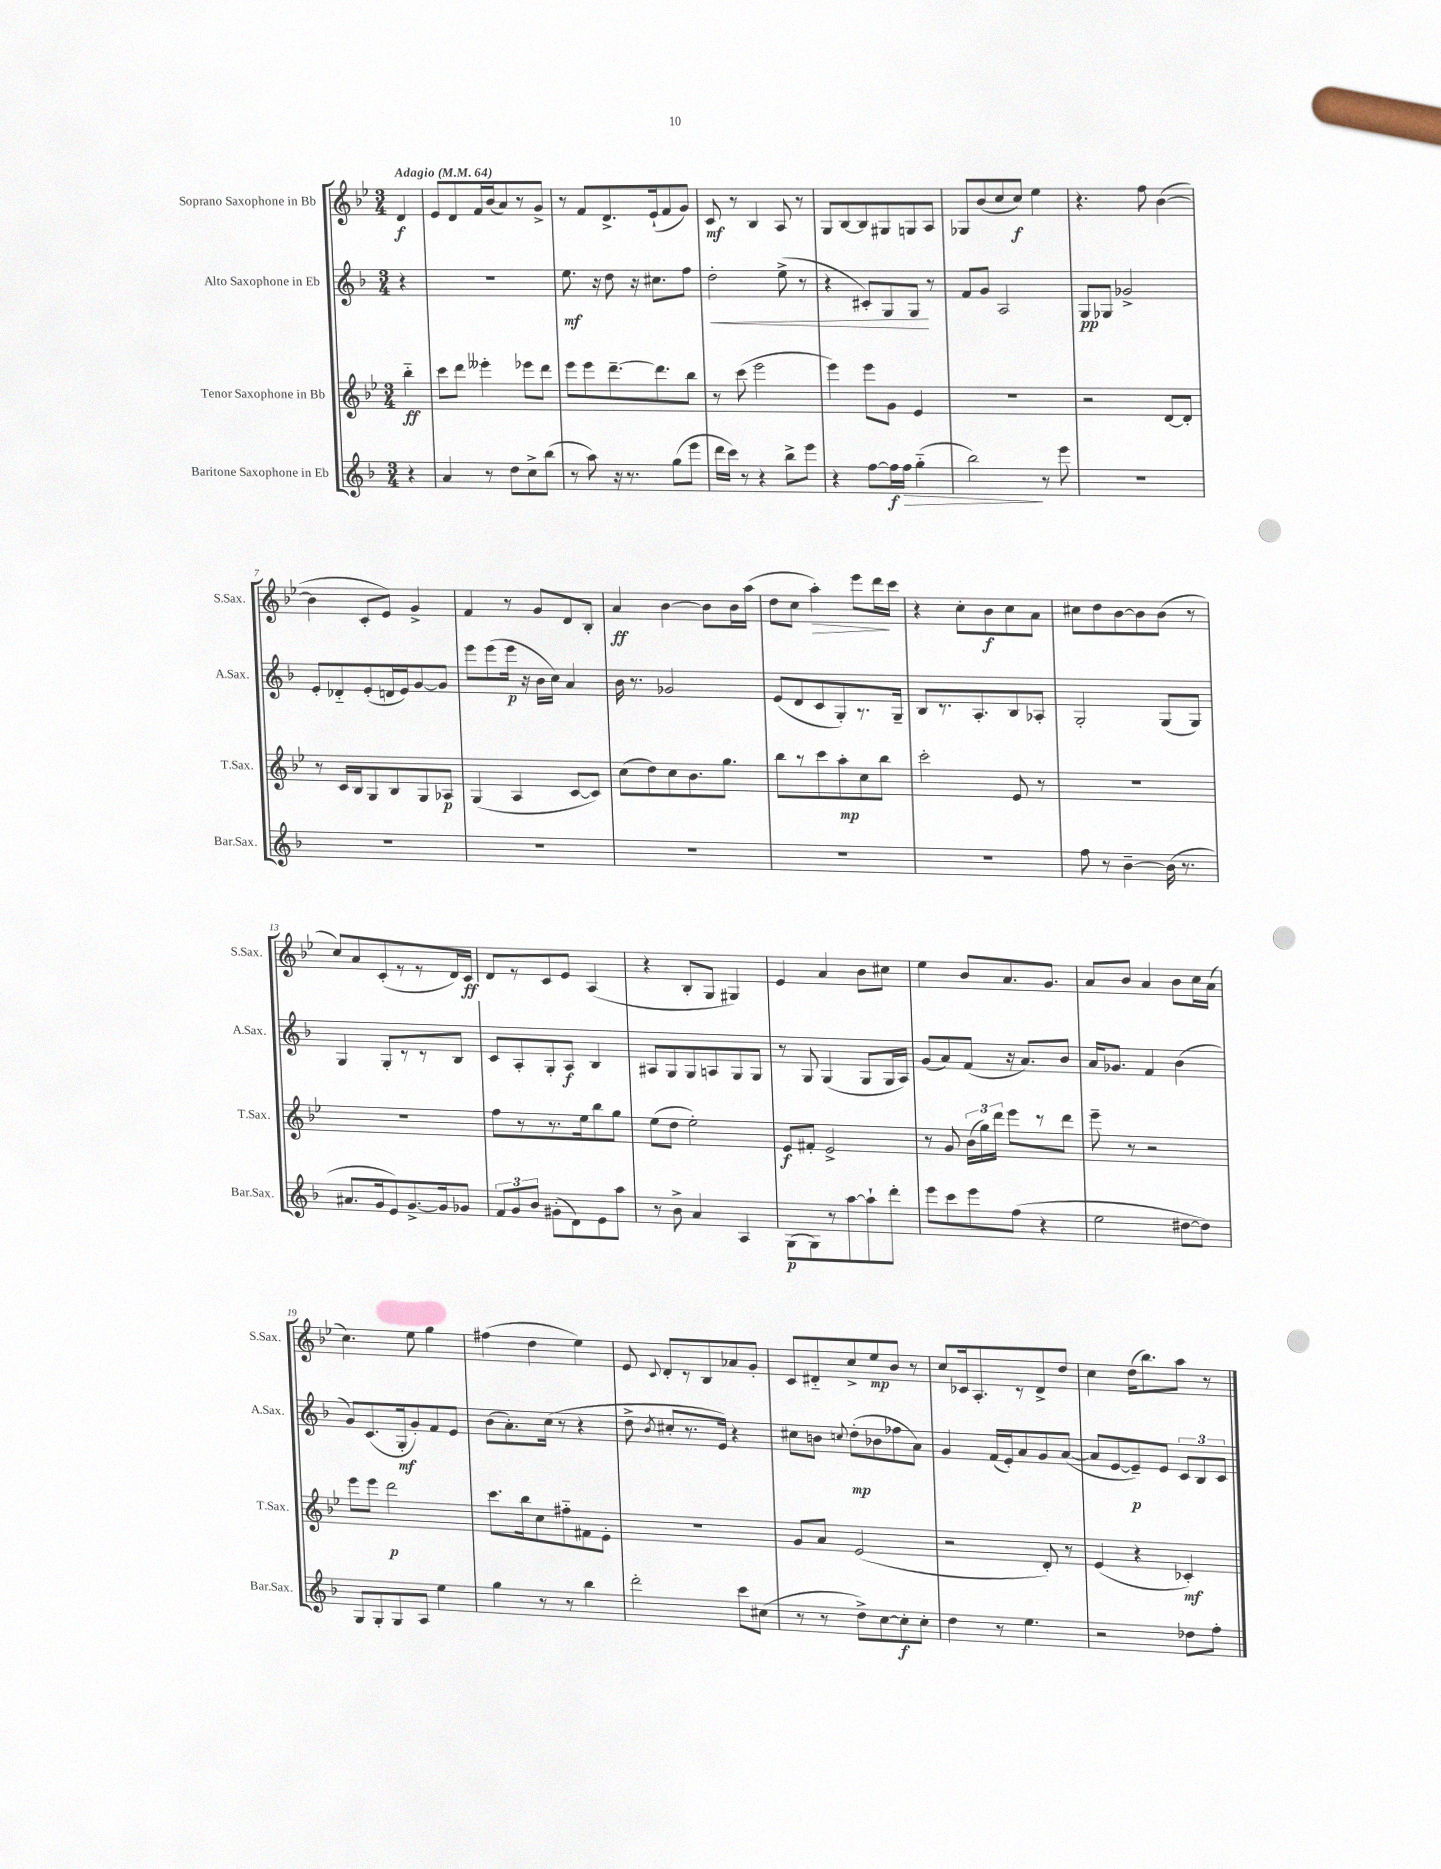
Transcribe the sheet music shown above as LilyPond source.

<<
\new StaffGroup <<
\new Staff = "s0" \with { instrumentName = "Soprano Saxophone in Bb" shortInstrumentName = "S.Sax." } {
    \clef treble \key bes \major \numericTimeSignature \time 3/4 \partial 4 \tempo "Adagio" 4 = 64
    \autoBeamOff d'4\f |
    ees'8[ d'8 f'16 bes'16( a'8) r8 g'8]-> |
    r8 f'8[ d'8.-> ees'16-!( f'8 g'8]) |
    c'8\mf r8 bes4 a8 r8 |
    g8[ bes8~ bes8 gis8 g8 a8] |
    ges8[ bes'8( c''8 c''8]\f) ees''4 |
    r4. f''8 bes'4~( |
    bes'4 c'8[-. ees'8]) g'4-> |
    f'4 r8 g'8[ d'8 bes8]-. |
    a'4\ff bes'4~ bes'8[ bes'16 a''16]( |
    d''8[ c''8] a''4-.\>) ees'''8[ d'''16\! c'''16] |
    r4 c''8[-. bes'8\f c''8 a'8] |
    cis''8[ d''8 bes'8~ bes'8 bes'8]( r8 |
    c''8[) a'8 c'8-.( r8 r8 d'16) c'16]\ff |
    d'8[ r8 c'8 ees'8] a4( |
    r4 bes8[-. g8] gis4) |
    ees'4 a'4 bes'8[ cis''8] |
    ees''4 bes'8[ a'8. g'8.] |
    a'8[ bes'8] a'4 bes'8[ c''16 a'16]( |
    c''4.) ees''8 g''4 |
    fis''4( d''4 ees''4) |
    ees'8 \appoggiatura { c'8 } d'8[-. r8 bes8 aes'8 g'8]-. |
    c'8[ dis'8-_ c''8-> ees''8\mp bes'8] r8 |
    c''8[ ces'16 a8.-. r8 d'8-> d''8] |
    c''4 d''16[( bes''8.) a''8] r8 \bar "|." |
}
\new Staff = "s1" \with { instrumentName = "Alto Saxophone in Eb" shortInstrumentName = "A.Sax." } {
    \clef treble \key f \major \numericTimeSignature \time 3/4 \partial 4
    \autoBeamOff r4 |
    R2. |
    e''8.\mf r16 d''8 r16 cis''8.[ f''8] |
    d''2-.\< e''8->( r8 |
    r4 cis'8[-.) g8 g8]\! r8 |
    f'8[ g'8] a2 |
    g8[\pp ges8] ges'2-> |
    e'8[-. des'8-_ e'8-.( d'16 e'16) g'8~ g'8] |
    e'''8[ e'''8( e'''16]\p r16 bes'16[ c''16]) a'4 |
    bes'16 r8. ges'2 |
    e'8[( d'8 c'8 g8-.) r8. g16]-- |
    bes8[ r8. a8.-. bes8 aes8]-. |
    g2-. g8[( g8]) |
    g4 g8[-. r8 r8 bes8] |
    c'8[ a8-. g8-. a8]\f bes4 |
    ais8[ g8 g8 a8 g8 g8] |
    r8 g8 g4( g8[ g16 a16]) |
    g'8[( a'8) f'8]( r16 a'8.[) bes'8] |
    a'16[ ges'8.] f'4 bes'4( |
    g'8[) c'8.( g16-.\mf g'8-.) f'8 e'8] |
    bes'8[( a'8.-.) c''16]( r8 r4 |
    d''8-> \acciaccatura { bes'8 } cis''8[-. r8. e'16]) r4 |
    cis''8[ b'8] \appoggiatura { c''8 } d''8[-.\mp( bes'8 fes''8 a'8]) |
    g'4 f'16[( e'16-.) a'8 g'8 a'8]~( |
    a'8[ e'8~ e'8--\p) e'8] \tuplet 3/2 { c'8[ bes8 c'8] } \bar "|." |
}
\new Staff = "s2" \with { instrumentName = "Tenor Saxophone in Bb" shortInstrumentName = "T.Sax." } {
    \clef treble \key bes \major \numericTimeSignature \time 3/4 \partial 4
    \autoBeamOff bes''4-_\ff |
    c'''8[ d'''8] eeses'''4-. ees'''8[ d'''8] |
    ees'''8[ ees'''8 d'''8.~-- d'''8. bes''8] |
    r8 c'''8( ees'''2 |
    ees'''4) ees'''8[ g'8] ees'4 |
    R2. |
    r2 d'8[~ d'8]-. |
    r8 c'16[ bes16 g8 bes8 g8 aes8]\p |
    g4( a4 c'8[~ c'8]) |
    c''8[( d''8) c''8 bes'8. g''8.] |
    bes''8[ r8 c'''8 a''8-.\mp c''8 bes''8] |
    c'''2-. ees'8 r8 |
    R2. |
    R2. |
    f''8[ r8 r8. ees''16 bes''8 g''8] |
    ees''8[( d''8] ees''2-.) |
    ees'8[\f fis'8]-. ees'2-> |
    r8 g'8 \tuplet 3/2 { bes'16[( g''16) d'''16] } ees'''8[ r8 d'''8] |
    ees'''8-- r8 r2 |
    ees'''8[ ees'''8] d'''2\p |
    c'''8.[ bes''16 c''8 fis''8-_ fis'8 ees'8]-. |
    R2. |
    g'8[ a'8] ees'2( |
    r2 d'8-.) r8 |
    ees'4( r4 ces'4-.\mf) \bar "|." |
}
\new Staff = "s3" \with { instrumentName = "Baritone Saxophone in Eb" shortInstrumentName = "Bar.Sax." } {
    \clef treble \key f \major \numericTimeSignature \time 3/4 \partial 4
    \autoBeamOff r4 |
    a'4 r8 d''8[ c''8-> bes''8]( |
    r8 a''8) r16 r8. g''8[( e'''8] |
    d'''16[ c'''16]) r8 r4 bes''8[-> e'''8] |
    r4 f''8[~ f''16\f f''16]\> g''4-_( |
    bes''2\!) r8 e'''8 |
    R2. |
    R2. |
    R2. |
    R2. |
    R2. |
    R2. |
    f''8 r8 bes'4~-- bes'16( r8. |
    ais'8.[ g'16 e'8) g'8.~-> g'16 ges'8] |
    \tuplet 3/2 { f'8[ g'8 bes'8] } gis'8[-.( d'8) e'8 a''8] |
    r8 bes'8-> a'4 a4 |
    g8[\p( g8) r8 a''8~ a''8-! d'''8]-. |
    e'''8[ c'''8 e'''8 f''8]( r4 |
    e''2 dis''8[~ dis''8]) |
    g8[ g8-. g8 a8] e''4 |
    g''4 r8 r8 bes''4 |
    d'''2-. c'''8[ cis''8]( |
    r8 r8 d''8[->) c''8~ c''8-.\f c''8]-. |
    d''4 r8 e''4. |
    r2 des''8[ f''8]-. \bar "|." |
}
>>
>>
